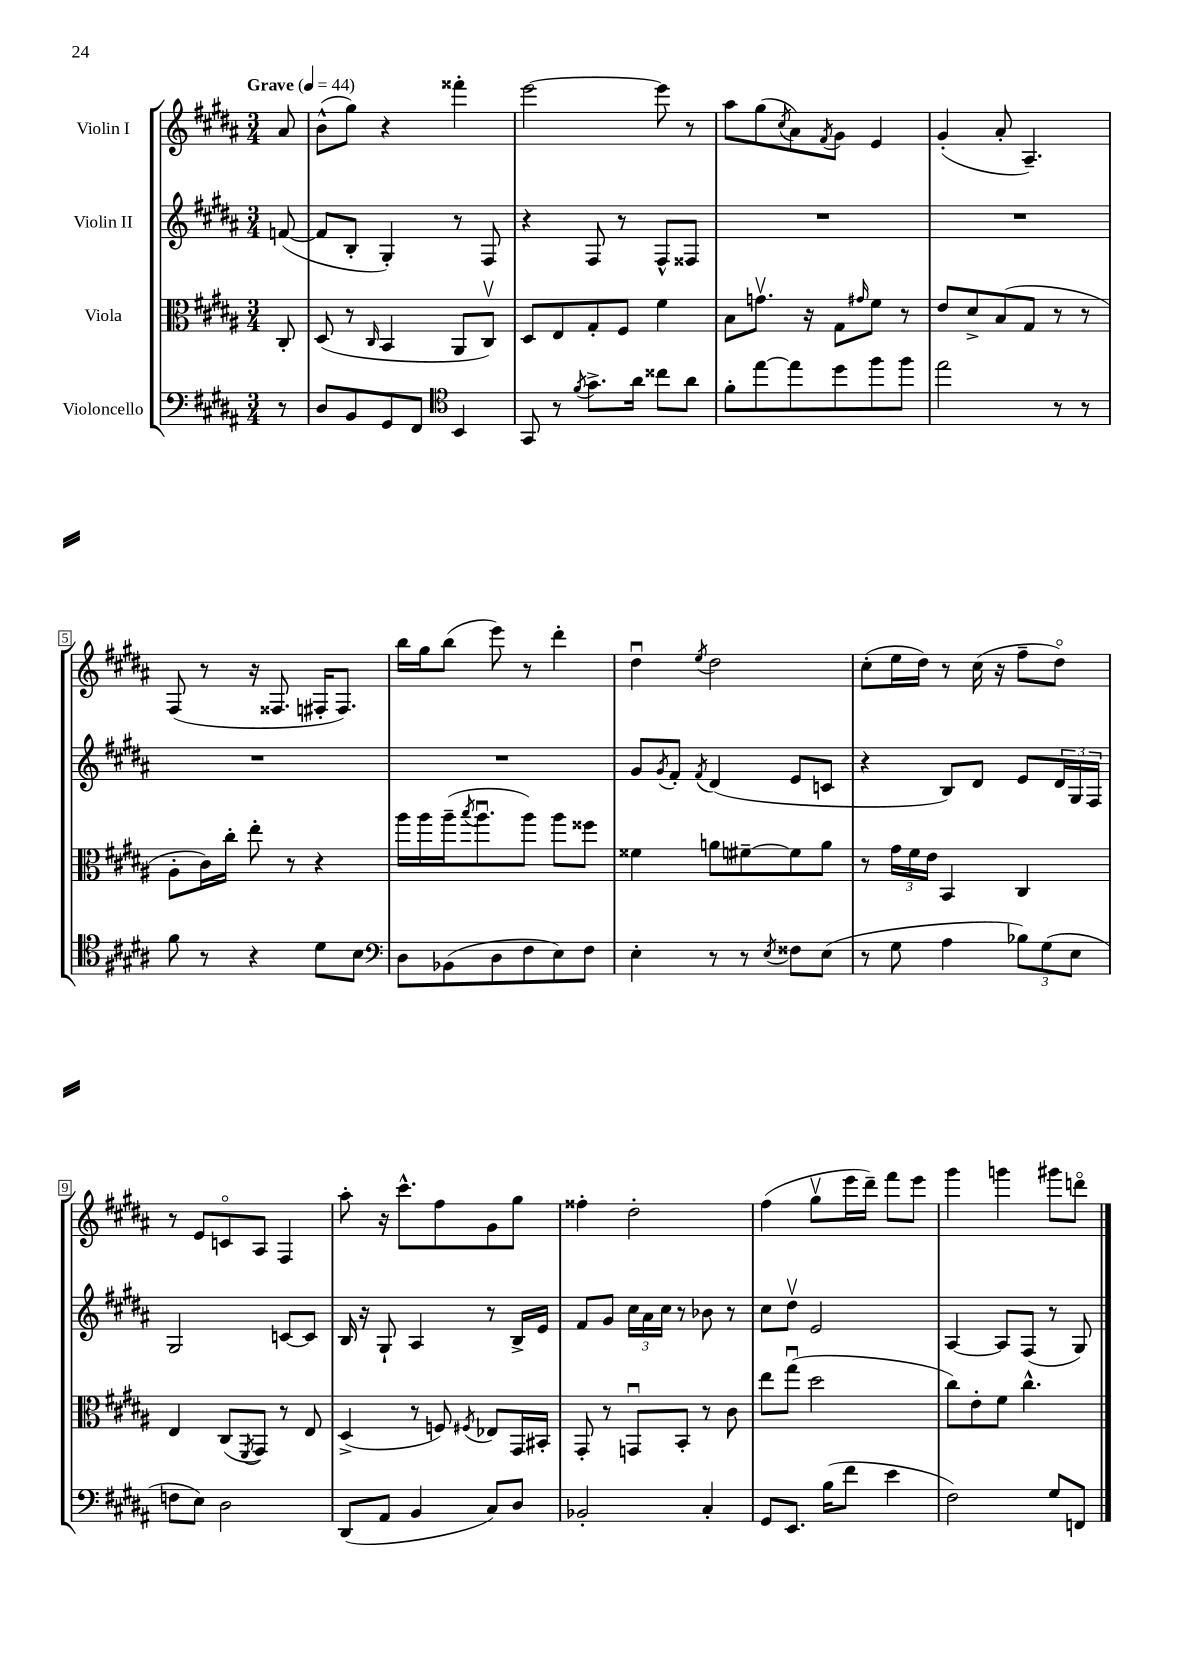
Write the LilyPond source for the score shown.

<<
\new StaffGroup <<
\new Staff = "s0" \with { instrumentName = "Violin I" } {
    \clef treble \key b \major \numericTimeSignature \time 3/4 \partial 8 \tempo "Grave" 4 = 44
    ais'8 |
    b'8-^( gis''8) r4 fisis'''4-. |
    e'''2~ e'''8 r8 |
    ais''8 gis''8( \acciaccatura { cis''8 } ais'8) \acciaccatura { fis'8 } gis'8 e'4 |
    gis'4-.( ais'8-. ais4.--) |
    fis8( r8 r16 fisis8. fis16-. fis8.) |
    b''16 gis''16 b''8( e'''8) r8 dis'''4-. |
    dis''4\downbow \acciaccatura { e''8 } dis''2 |
    cis''8-.( e''16 dis''16) r8 cis''16( r16 fis''8-- dis''8\flageolet) |
    r8 e'8 c'8\flageolet ais8 fis4 |
    ais''8-. r16 cis'''8.-^ fis''8 gis'8 gis''8 |
    fisis''4-. dis''2-. |
    fis''4( gis''8\upbow e'''16 dis'''16--) fis'''8 e'''8 |
    gis'''4 g'''4 gis'''8 d'''8\flageolet \bar "|." |
}
\new Staff = "s1" \with { instrumentName = "Violin II" } {
    \clef treble \key b \major \numericTimeSignature \time 3/4 \partial 8
    f'8~( |
    f'8 b8-. gis4-.) r8 fis8 |
    r4 fis8 r8 fis8-^ fisis8 |
    R2. |
    R2. |
    R2. |
    R2. |
    gis'8 \acciaccatura { gis'8 } fis'8-. \acciaccatura { fis'8 } dis'4( e'8 c'8 |
    r4 b8) dis'8 e'8 \tuplet 3/2 { dis'16 gis16 fis16 } |
    gis2 c'8~ c'8 |
    b16 r16 gis8-! ais4 r8 b16-> e'16 |
    fis'8 gis'8 \tuplet 3/2 { cis''16 ais'16 cis''16 } r8 bes'8 r8 |
    cis''8 dis''8\upbow e'2 |
    ais4~ ais8 fis8( r8 gis8) \bar "|." |
}
\new Staff = "s2" \with { instrumentName = "Viola" } {
    \clef alto \key b \major \numericTimeSignature \time 3/4 \partial 8
    cis8-. |
    dis8( r8 \grace { cis16 } b,4 ais,8 cis8\upbow) |
    dis8 e8 gis8-. fis8 fis'4 |
    b8 g'8.\upbow r16 gis8 \grace { gis'16 } fis'8 r8 |
    e'8 dis'8-> b8( gis8 r8 r8 |
    ais8-. cis'16) cis''16-. e''8-. r8 r4 |
    ais''16 ais''16 ais''16--( \acciaccatura { b''8 } ais''8.\downbow ais''8) ais''8 fisis''8 |
    fisis'4 a'8 fis'8~-- fis'8 a'8 |
    r8 \tuplet 3/2 { gis'16 fis'16 e'16 } b,4 cis4 |
    e4 cis8( \acciaccatura { fis,8 } gis,8) r8 e8 |
    dis4->( r8 f8) \acciaccatura { fis8 } ees8 gis,16 bis,16-. |
    gis,8-. r8 g,8\downbow b,8-. r8 cis'8 |
    e''8 gis''8\downbow( dis''2 |
    cis''8) e'8-. fis'8 cis''4.-^ \bar "|." |
}
\new Staff = "s3" \with { instrumentName = "Violoncello" } {
    \clef bass \key b \major \numericTimeSignature \time 3/4 \partial 8
    r8 |
    dis8 b,8 gis,8 fis,8 \clef tenor b,4 |
    gis,8 r8 \acciaccatura { fis'8 } gis'8.-> ais'16 cisis''8 ais'8 |
    fis'8-. e''8~ e''8 dis''8 fis''8 fis''8 |
    e''2 r8 r8 |
    fis'8 r8 r4 dis'8 b8 |
    \clef bass dis8 bes,8( dis8 fis8 e8) fis8 |
    e4-. r8 r8 \acciaccatura { e8 } fisis8 e8( |
    r8 gis8 ais4 \tuplet 3/2 { bes8) gis8( e8 } |
    f8 e8) dis2 |
    dis,8( ais,8 b,4 cis8) dis8 |
    bes,2-. cis4-. |
    gis,8 e,8. b16( fis'8 e'4 |
    fis2) gis8 f,8 \bar "|." |
}
>>
>>
\layout { \context { \Score \override BarNumber.stencil = #(make-stencil-boxer 0.1 0.3 ly:text-interface::print) } }
